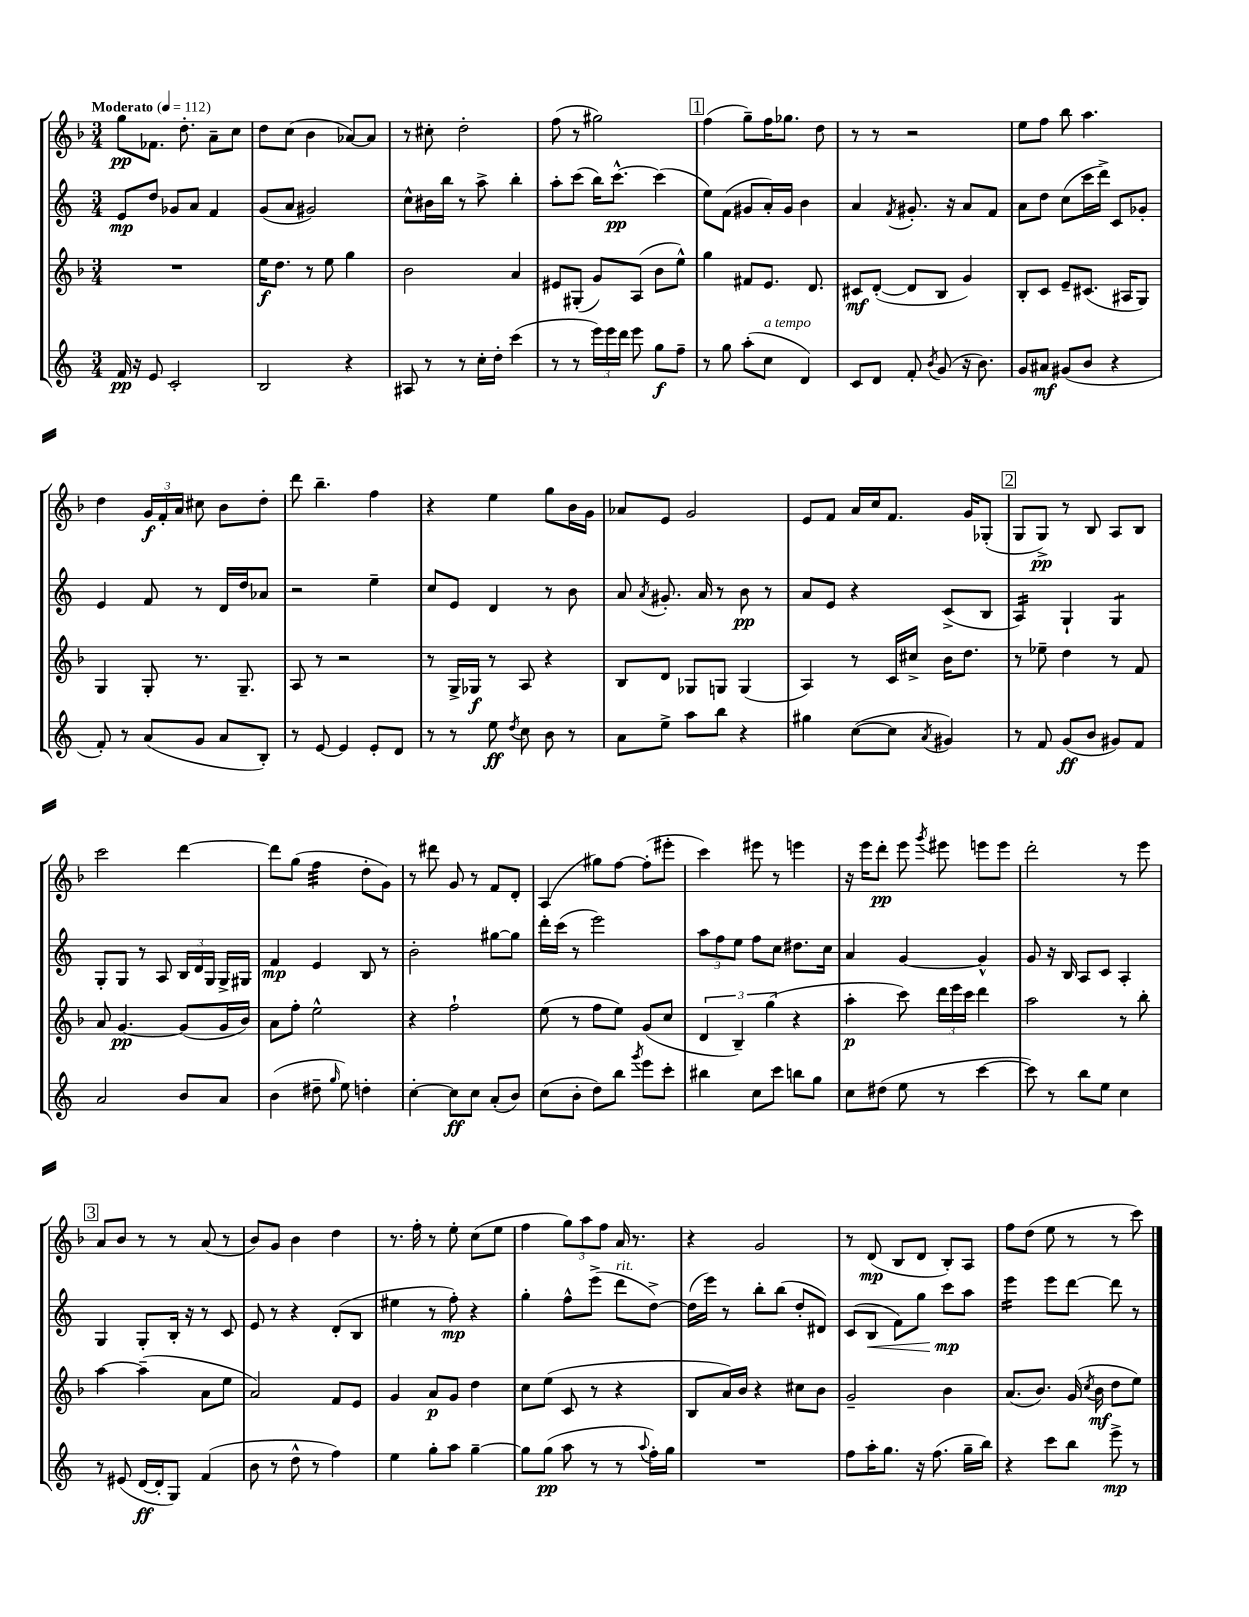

**kern	**kern	**kern	**kern
*staff4	*staff3	*staff2	*staff1
*clefG2	*clefG2	*clefG2	*clefG2
*k[]	*k[b-]	*k[]	*k[b-]
*M3/4	*M3/4	*M3/4	*M3/4
*MM112	*MM112	*MM112	*MM112
16f	2.r	8e	8gg
16r	.	.	.
8e	.	8dd	8.f-
2c'	.	8g-	.
.	.	.	8.dd'
.	.	8a	.
.	.	4f	8a~
.	.	.	8cc
=	=	=	=
2B	16ee	(8g	8dd
.	8.dd	.	.
.	.	8a	(8cc
.	8r	2g#)	4b-
.	8ee	.	.
4r	4gg	.	[8a-)
.	.	.	8a-]
=	=	=	=
8A#	2b-	8cc^^	8r
8r	.	16b#	8cc#'
.	.	16bb	.
8r	.	8r	2dd'
16cc'	.	8aa^	.
16dd'	.	.	.
(4ccc	4a	4bb'	.
=	=	=	=
8r	8e#	8aa'	(8ff
8r	(8G#'	(8ccc	8r
24eee)	8g)	16bb)	2gg#)
24eee	.	.	.
.	.	[8.ccc^^	.
24ddd	.	.	.
8eee	(8A	.	.
8gg	8b-	(4ccc]	.
8ff~	8ee^^)	.	.
=	=	=	=
8r	4gg	8ee)	(4ff
8gg	.	(8f	.
(8aa'	8f#	8g#	8gg~)
8cc	8.e	16a')	16ff
.	.	16g#	8.gg-
4d)	.	4b	.
.	8.d	.	.
.	.	.	8dd
=	=	=	=
8c	8c#	4a	8r
8d	([8d'	.	8r
.	.	8qf	.
8f'	8d]	8.g#'	2r
8qb	.	.	.
(8g	8B-	.	.
.	.	16r	.
16r	4g)	8a	.
8.b)	.	.	.
.	.	8f	.
=	=	=	=
8g	8B-'	8a	8ee
8a#	8c	8dd	8ff
(8g#	8e~	(8cc	8bb-
8b	(8.c#	16ccc	4.aa
.	.	16ddd^)	.
4r	.	8c	.
.	16A#	.	.
.	8G)	8g-'	.
=	=	=	=
8f')	4G	4e	4dd
8r	.	.	.
(8a	8G'	8f	24g
.	.	.	24f'
.	.	.	24a
8g	8.r	8r	8cc#
8a	.	16d	8b-
.	8.G~	16dd	.
8B')	.	8a-	8dd'
=	=	=	=
8r	8A	2r	8ddd
[8e	8r	.	4.bb-~
4e]	2r	.	.
8e'	.	4ee~	4ff
8d	.	.	.
=	=	=	=
8r	8r	8cc	4r
8r	16G^	8e	.
.	16G-	.	.
8ee	8r	4d	4ee
8qdd	.	.	.
8cc	8A	.	.
8b	4r	8r	8gg
8r	.	8b	16b-
.	.	.	16g
=	=	=	=
8a	8B-	8a	8a-
.	.	8qa	.
8ee^	8d	8.g#'	8e
8aa	8G-	.	2g
.	.	16a	.
8bb	8G	8r	.
4r	(4G	8b	.
.	.	8r	.
=	=	=	=
4gg#	4A)	8a	8e
.	.	8e	8f
([8cc	8r	4r	16a
.	.	.	16cc
8cc]	16c	.	8.f
.	16cc#^	.	.
8qa	.	.	.
4g#)	16b-	(8c^	.
.	8.dd	.	16g
.	.	8B	(8G-'
=	=	=	=
8r	8r	4A)	8G
8f	8ee-~	.	8G^)
(8g	4dd	4G`	8r
8b	.	.	8B-
8g#)	8r	4G	8A
8f	8f	.	8B-
=	=	=	=
2a	8a	8G'	2ccc
.	[4.g	8G	.
.	.	8r	.
.	.	8A	.
8b	(8g]	24B	[4ddd
.	.	24d	.
.	.	24G	.
8a	16g	16G^	.
.	16b-)	16G#	.
=	=	=	=
(4b	8a	4f	8ddd]
.	8ff'	.	(8gg
8dd#~	2ee^^	4e	4ff
16qqgg	.	.	.
8ee)	.	.	.
4dd'	.	8B	8dd'
.	.	8r	8g)
=	=	=	=
[4cc'	4r	2b'	8r
.	.	.	8ddd#
8cc]	2ff`	.	8g
8cc	.	.	8r
(8a'	.	[8gg#	8f
8b)	.	8gg#]	8d'
=	=	=	=
(8cc	(8ee	16ddd'	(4A
.	.	(16ccc	.
8b'	8r	8r	.
8dd)	8ff	2eee)	8gg#)
8bb	8ee)	.	[8ff
8qggg	.	.	.
8eee	(8g	.	(8ff']
8ccc'	8cc	.	8eee#'
=	=	=	=
4bb#	6d	12aa	4ccc)
.	.	12ff	.
.	6B-~)	12ee	.
8cc	.	8ff	8eee#
.	(6gg	.	.
8ccc	.	8cc	8r
8bb	4r	8.dd#	4eee
8gg	.	.	.
.	.	16cc	.
=	=	=	=
8cc	4aa'	4a	16r
.	.	.	16eee
(8dd#	.	.	8ddd'
8ee	8ccc)	[4g	8eee
.	.	.	8qggg
8r	24ddd	.	8eee#
.	24eee	.	.
.	24ccc	.	.
[4ccc	4ddd	4g^^]	8eee
.	.	.	8eee
=	=	=	=
8ccc])	2aa	8g	2ddd'
8r	.	16r	.
.	.	16B	.
8bb	.	8A	.
8ee	.	8c	.
4cc	8r	4A'	8r
.	8bb-'	.	8eee
=	=	=	=
8r	[4aa	4G	8a
(8e#	.	.	8b-
[16d	(4aa~]	8G'	8r
16d']	.	.	.
8G)	.	16B'	8r
.	.	16r	.
(4f	8a	8r	(8a
.	8ee	8c	8r
=	=	=	=
8b	2a)	8e	8b-)
8r	.	8r	8g
8dd^^	.	4r	4b-
8r	.	.	.
4ff)	8f	(8d'	4dd
.	8e	8B	.
=	=	=	=
4ee	4g	4ee#	8.r
.	.	.	16ff'
8gg'	8a	8r	8r
8aa	8g	8ff')	8ee'
[4gg~	4dd	4r	(8cc
.	.	.	8ee
=	=	=	=
8gg]	8cc	4gg'	4ff
(8gg	(8ee	.	.
8aa	8c	8ff^^	12gg)
.	.	.	12aa
8r	8r	(8eee^	.
.	.	.	12ff
8r	4r	8ddd	16a
.	.	.	8.r
8qqaa	.	.	.
16ff')	.	[8dd^)	.
16gg	.	.	.
=	=	=	=
2.r	8B-	(16dd]	4r
.	.	16eee)	.
.	16a)	8r	.
.	16b-	.	.
.	4r	8bb'	2g
.	.	(8bb	.
.	8cc#	8dd'	.
.	8b-	8d#)	.
=	=	=	=
8ff	2g~	(8c	8r
16aa'	.	8B	(8d
8.gg	.	.	.
.	.	8f)	8B-
16r	.	8gg	8d
(8.ff	.	.	.
.	4b-	8ccc	8B-')
16gg~	.	8aa	8A
16bb)	.	.	.
=	=	=	=
4r	(8.a	4eee	8ff
.	.	.	(8dd
.	8.b-)	.	.
8ccc	.	8eee	8ee
8bb	(16g	[8ddd	8r
.	8qcc	.	.
.	16b-	.	.
8eee^	8dd	8ddd]	8r
8r	8ee)	8r	8ccc)
==	==	==	==
*-	*-	*-	*-
